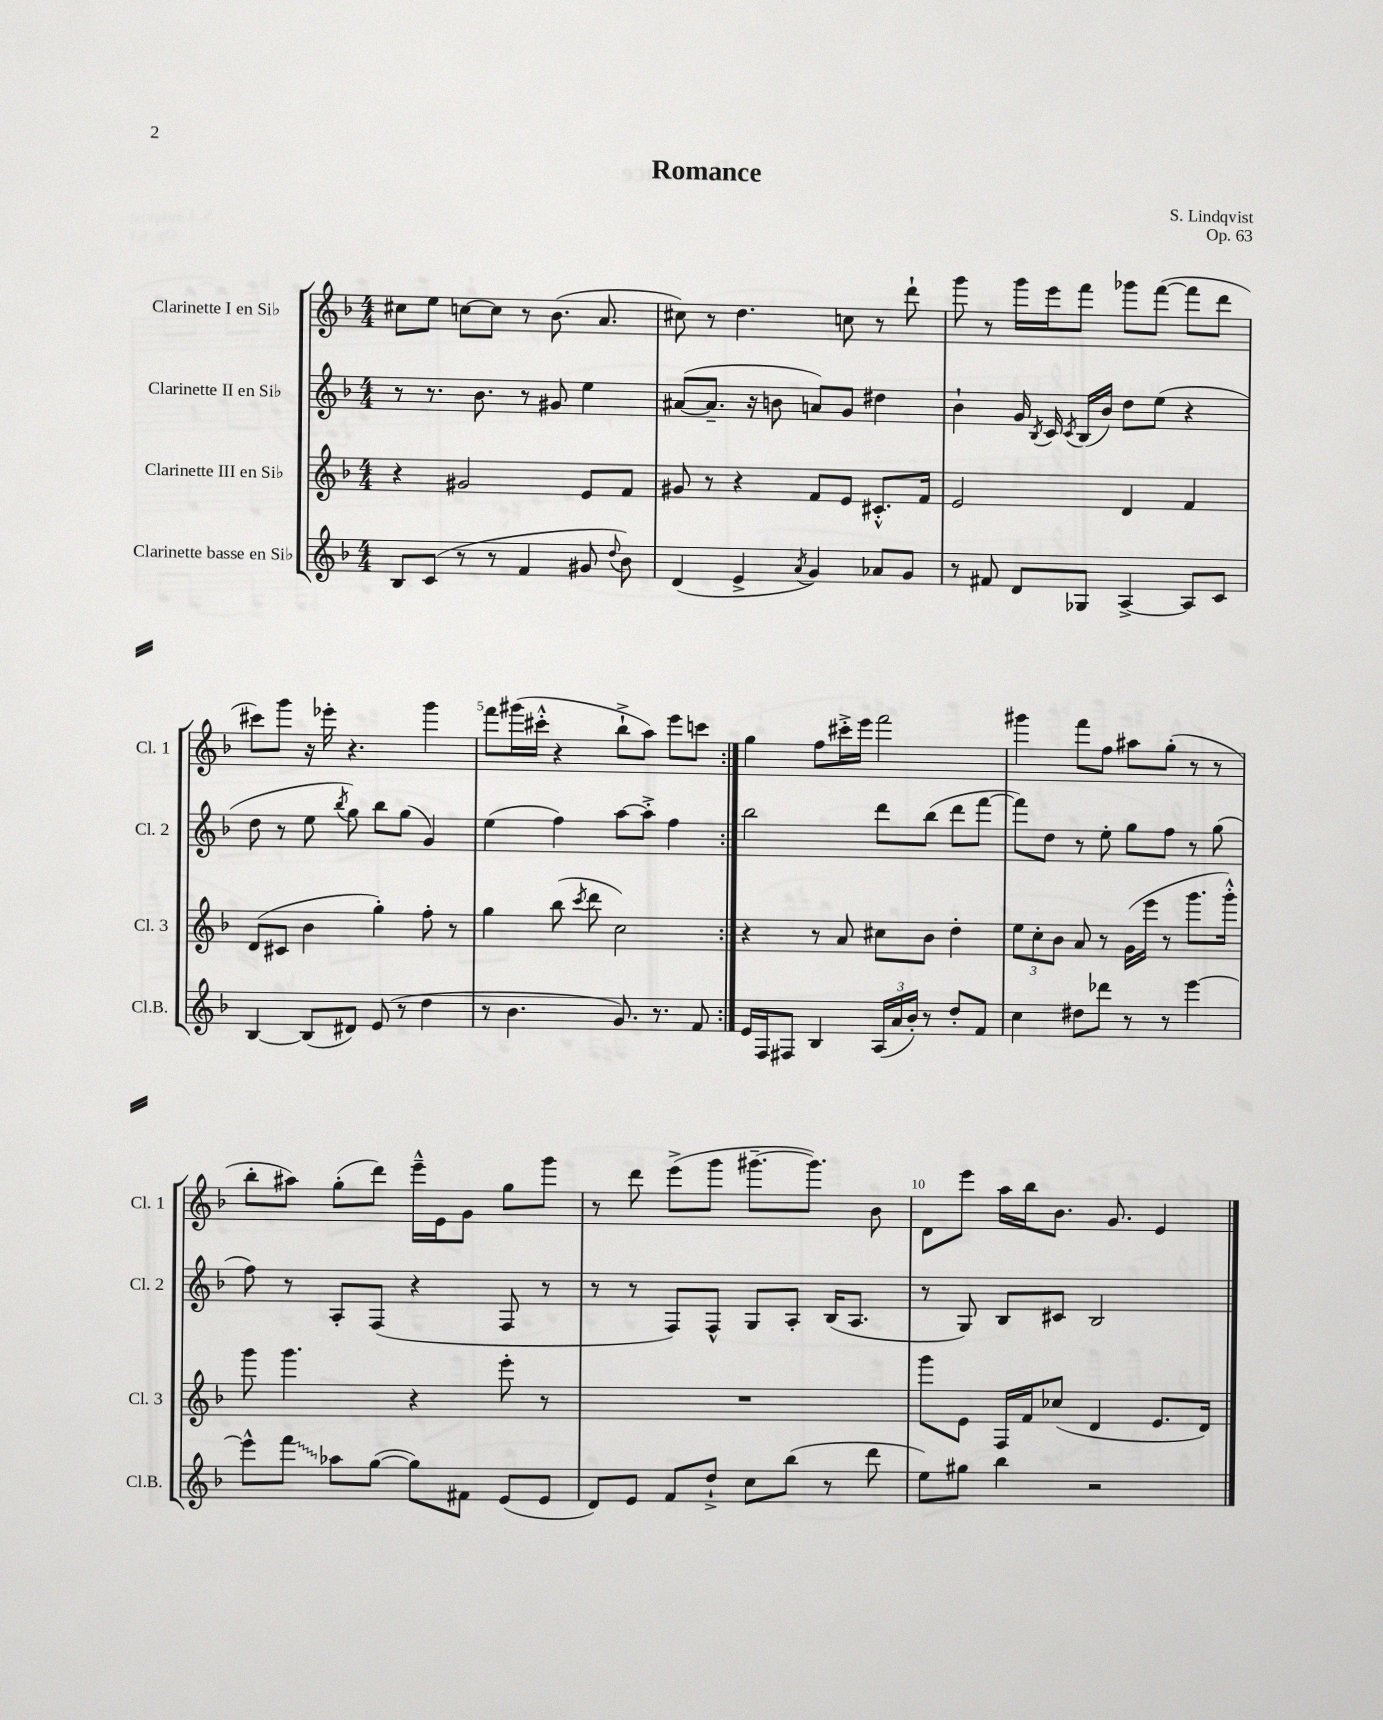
\header { title = "Romance" composer = "S. Lindqvist" opus = "Op. 63" }
<<
\new StaffGroup <<
\new Staff = "s0" \with { instrumentName = "Clarinette I en Sib" shortInstrumentName = "Cl. 1" } {
    \clef treble \key f \major \numericTimeSignature \time 4/4
    \autoBeamOff \repeat volta 2 { cis''8[ e''8] c''8[~ c''8] r8 bes'8.( a'8. |
    cis''8) r8 d''4. c''8 r8 d'''8-! |
    g'''8 r8 g'''16[ e'''16 f'''8] ges'''8[ f'''8]~( f'''8[ d'''8] |
    cis'''8[) g'''8] r16 ees'''16-. r4. g'''4 |
    f'''8[ gis'''16( cis'''16]-.-^ r4 bes''8[-!-> a''8]) e'''8[ c'''8] | }
    g''4 f''8[ cis'''16-.-> e'''16] f'''2 |
    gis'''4 f'''8[ f''8] ais''8[ g''8]-.( r8 r8 |
    bes''8[-. ais''8]) g''8[-.( d'''8]) e'''16[---^ e'16 g'8] g''8[ g'''8] |
    r8 d'''8 e'''8[->( g'''8] gis'''8.[~-- gis'''8.]) bes'8 |
    d'8[ e'''8] a''16[ bes''16 bes'8.] g'8. e'4 \bar "|." |
}
\new Staff = "s1" \with { instrumentName = "Clarinette II en Sib" shortInstrumentName = "Cl. 2" } {
    \clef treble \key f \major \numericTimeSignature \time 4/4
    \autoBeamOff \repeat volta 2 { r8 r8. bes'8. r8 gis'8 e''4 |
    ais'8[~( ais'8.]-- r16 b'8 a'8[) g'8] dis''4 |
    bes'4-! g'16 \acciaccatura { bes8 } c'16 \acciaccatura { c'8 } bes16[( bes'16]) d''8[ e''8]( r4 |
    d''8 r8 e''8 \acciaccatura { bes''8 } g''8) bes''8[ g''8]( g'4) |
    e''4( f''4) a''8[~ a''8]-.-> f''4 | }
    bes''2 d'''8[ bes''8]( d'''8[ f'''8]~ |
    f'''8[) d''8] r8 e''8-. g''8[ f''8] r8 g''8( |
    f''8) r8 a8[-. f8]( r4 f8 r8 |
    r8 r8 f8[) f8]-^ g8[ a8]-. bes16[( a8.] |
    r8 g8) bes8[ cis'8] bes2 \bar "|." |
}
\new Staff = "s2" \with { instrumentName = "Clarinette III en Sib" shortInstrumentName = "Cl. 3" } {
    \clef treble \key f \major \numericTimeSignature \time 4/4
    \autoBeamOff \repeat volta 2 { r4 gis'2 e'8[ f'8] |
    gis'8 r8 r4 f'8[ e'8] cis'8.[-.-^ f'16] |
    e'2 d'4 f'4 |
    d'8[( cis'8] bes'4 g''4-.) f''8-. r8 |
    g''4 bes''8( \acciaccatura { c'''8 } d'''8 c''2) | }
    r4 r8 a'8 cis''8[ bes'8] d''4-. |
    \tuplet 3/2 { e''8[ c''8-. bes'8] } a'8 r8 g'16[( e'''16] r8 g'''8.[ g'''16]-.-^) |
    g'''8 g'''4. r4 e'''8-. r8 |
    R1 |
    g'''8[ e'8] f16[ f'16 ces''8]( d'4 e'8.[ d'16]) \bar "|." |
}
\new Staff = "s3" \with { instrumentName = "Clarinette basse en Sib" shortInstrumentName = "Cl.B." } {
    \clef treble \key f \major \numericTimeSignature \time 4/4
    \autoBeamOff \repeat volta 2 { bes8[ c'8]( r8 r8 f'4 gis'8 \appoggiatura { d''8 } bes'8) |
    d'4( e'4-> \acciaccatura { a'8 } g'4) aes'8[ g'8] |
    r8 fis'8 d'8[ ges8] a4~-> a8[ c'8] |
    bes4~ bes8[( dis'8]) e'8( r8 d''4 |
    r8 bes'4. g'8.) r8. f'8 | }
    e'16[ f16 fis8] bes4 \tuplet 3/2 { a16[( a'16 bes'16]-.) } r8 d''8[-. f'8] |
    c''4 dis''8[ des'''8] r8 r8 e'''4~ |
    e'''8[-^ \once \override Glissando.style = #'zigzag f'''8]\glissando aes''8[ g''8]~( g''8[) fis'8] e'8[( e'8] |
    d'8[) e'8] f'8[ d''8]-!-> c''8[ bes''8]( r8 d'''8 |
    e''8[) gis''8] bes''4 r2 \bar "|." |
}
>>
>>
\layout { \context { \Score \override BarNumber.break-visibility = ##(#f #t #t) barNumberVisibility = #(every-nth-bar-number-visible 5) } }
